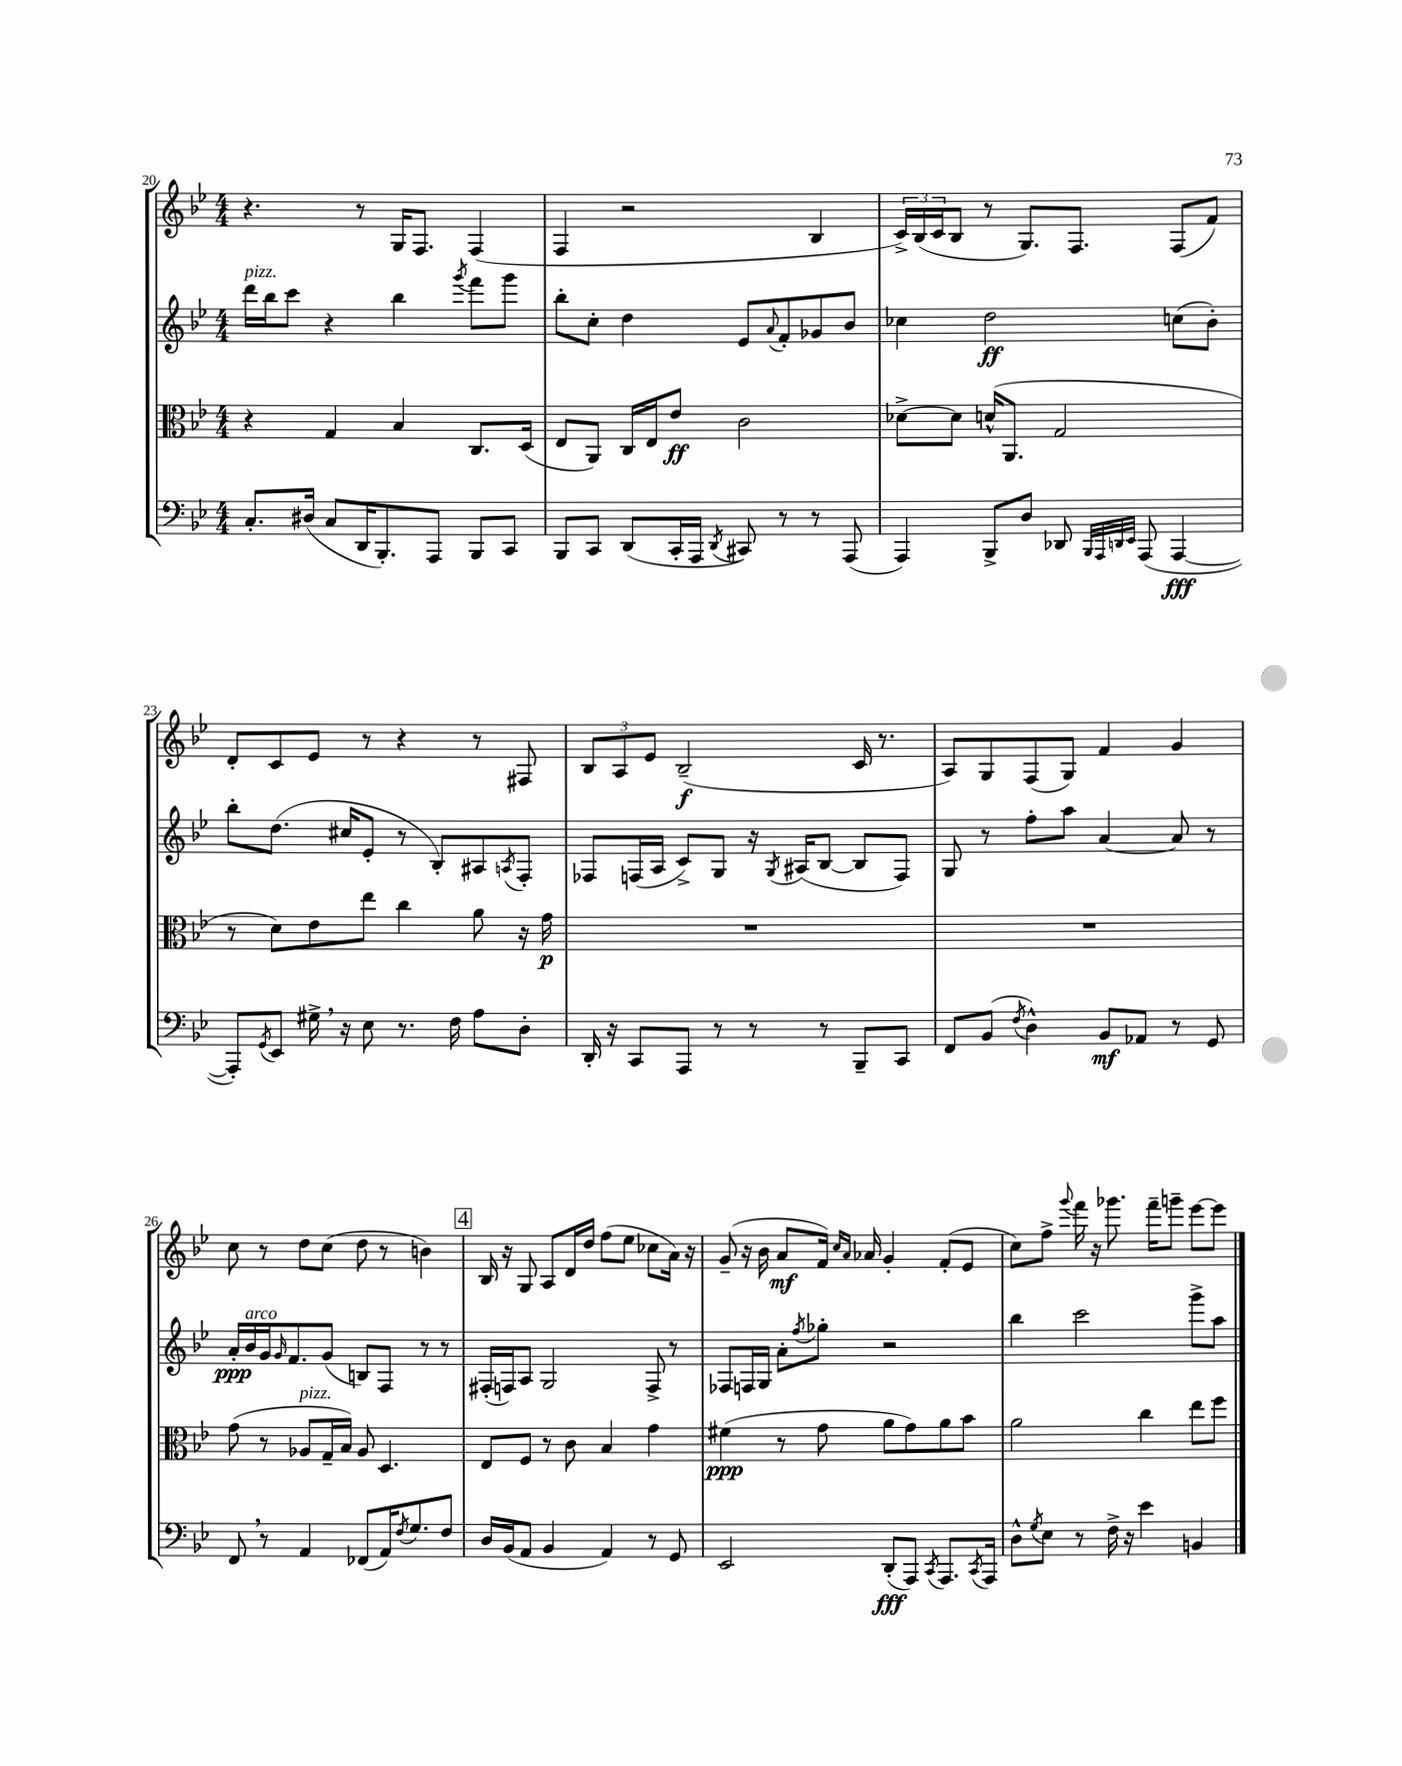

**kern	**dynam	**kern	**dynam	**kern	**dynam	**kern	**dynam
*part4	*part4	*part3	*part3	*part2	*part2	*part1	*part1
*staff4	*staff4	*staff3	*staff3	*staff2	*staff2	*staff1	*staff1
*clefF4	*	*clefC3	*	*clefG2	*	*clefG2	*
*k[b-e-]	*	*k[b-e-]	*	*k[b-e-]	*	*k[b-e-]	*
*M4/4	*	*M4/4	*	*M4/4	*	*M4/4	*
=20	=20	=20	=20	=20	=20	=20	=20
!	!	!	!	!LO:TX:a:i:t=pizz.	!	!	!
8.C'/L	.	4r	.	16ddd\LL	.	4.r	.
.	.	.	.	16bb-\J	.	.	.
.	.	.	.	8ccc\J	.	.	.
(16D#X/Jk	.	.	.	.	.	.	.
8C/L	.	4G/	.	4r	.	.	.
16DD/K	.	.	.	.	.	8r	.
8.BBB-'/)	.	.	.	.	.	.	.
.	.	4B-/	.	4bb-\	.	16G/KL	.
.	.	.	.	.	.	8.F/J	.
8AAA/J	.	.	.	.	.	.	.
.	.	.	.	8qggg/	.	.	.
8BBB-/L	.	8.C/L	.	8fff\L	.	(4F/	.
8CC/J	.	.	.	8ggg\J	.	.	.
.	.	(16D/Jk	.	.	.	.	.
=21	=21	=21	=21	=21	=21	=21	=21
8BBB-/L	.	8E-/L	.	8bb-'\L	.	4F/	.
8CC/J	.	8AA/J)	.	8cc'\J	.	.	.
(8DD/L	.	16C/LL	.	4dd\	.	2r	.
.	.	16E-/J	.	.	.	.	.
16CC'/L	.	8e-/J	ff	.	.	.	.
16AAA/JJ	.	.	.	.	.	.	.
8qDD/	.	.	.	.	.	.	.
8CC#X/)	.	2c\	.	8e-/L	.	.	.
.	.	.	.	8qqa/	.	.	.
8r	.	.	.	8f'/	.	.	.
8r	.	.	.	8g-X/	.	4B-/	.
(8AAA/	.	.	.	8b-/J	.	.	.
=22	=22	=22	=22	=22	=22	=22	=22
4AAA/)	.	[8d-X^\L	.	4cc-X\	.	24c^/LL)	.
.	.	.	.	.	.	(24B-/	.
.	.	.	.	.	.	24c/J	.
.	.	8d-\J]	.	.	.	8B-/J	.
8BBB-^/L	.	(16dn^^/KL	.	2dd\	ff	8r	.
.	.	8.AA/J	.	.	.	.	.
8D/J	.	.	.	.	.	8.G/L)	.
8DD-X/	.	2G/	.	.	.	.	.
.	.	.	.	.	.	8.F/J	.
32qqBBB-/LLL	.	.	.	.	.	.	.
32qqAAA/	.	.	.	.	.	.	.
32qqDDn/	.	.	.	.	.	.	.
32qqEE-/JJJ	.	.	.	.	.	.	.
(8AAA/	.	.	.	.	.	.	.
[4AAA/	fff	.	.	(8ccn\L	.	(8F/L	.
.	.	.	.	8b-'\J)	.	8f/J)	.
!!LO:LB:g=z
=23	=23	=23	=23	=23	=23	=23	=23
8AAA'/L])	.	8r	.	8bb-'\L	.	8d'/L	.
8qGG/	.	.	.	.	.	.	.
8EE-/J	.	8d\L)	.	(8.dd\J	.	8c/	.
16G#X^,\	.	8e-\	.	.	.	8e-/J	.
16r	.	.	.	16cc#X/KL	.	.	.
8E-\	.	8ee-\J	.	8e-'/J	.	8r	.
8.r	.	4cc\	.	8r	.	4r	.
.	.	.	.	8B-'/L)	.	.	.
16F\	.	.	.	.	.	.	.
8A\L	.	8a\	.	8A#X/	.	8r	.
.	.	.	.	8qAn/	.	.	.
8D'\J	.	16r	.	8F'/J	.	8F#X/	.
.	.	16g\	p	.	.	.	.
=24	=24	=24	=24	=24	=24	=24	=24
16DD'/	.	1r	.	8F-X/L	.	12B-/L	.
16r	.	.	.	.	.	.	.
.	.	.	.	.	.	12A/	.
8CC/L	.	.	.	(16Fn/L	.	.	.
.	.	.	.	.	.	12e-/J	.
.	.	.	.	16A/JJ	.	.	.
8AAA/J	.	.	.	8c^/L)	.	(2B-~/	f
8r	.	.	.	8G/J	.	.	.
8r	.	.	.	16r	.	.	.
.	.	.	.	8qG/	.	.	.
.	.	.	.	(16A#X/KL	.	.	.
8r	.	.	.	[8B-/J	.	.	.
8BBB-~/L	.	.	.	8B-/L]	.	16c/	.
.	.	.	.	.	.	8.r	.
8CC/J	.	.	.	8F/J)	.	.	.
=25	=25	=25	=25	=25	=25	=25	=25
8FF/L	.	1r	.	8G/	.	8A/L)	.
(8BB-/J	.	.	.	8r	.	8G/	.
8qF/	.	.	.	.	.	.	.
4D^^\)	.	.	.	8ff'\L	.	(8F/	.
.	.	.	.	8aa\J	.	8G/J)	.
8BB-/L	mf	.	.	[4a/	.	4f/	.
8AA-X/J	.	.	.	.	.	.	.
8r	.	.	.	8a/]	.	4g/	.
8GG/	.	.	.	8r	.	.	.
!!LO:LB:g=z
=26	=26	=26	=26	=26	=26	=26	=26
8FF,/	.	(8g\	.	16a'/LL	ppp	8cc\	.
!	!	!	!	!LO:TX:a:i:t=arco	!	!	!
.	.	.	.	16b-/	.	.	.
8r	.	8r	.	16g/J	.	8r	.
.	.	.	.	16qqg/	.	.	.
.	.	.	.	8.f/	.	.	.
!	!	!LO:TX:a:i:t=pizz.	!	!	!	!	!
4AA/	.	8A-X/L	.	.	.	8dd\L	.
.	.	16G~/L	.	(8g/J	.	(8cc\J	.
.	.	16B-/JJ)	.	.	.	.	.
(8FF-X/L	.	8A-/	.	8Bn/L)	.	8dd\	.
16AA/K)	.	4.D/	.	8F/J	.	8r	.
8qF/	.	.	.	.	.	.	.
8.G/	.	.	.	.	.	.	.
.	.	.	.	8r	.	4bn\)	.
8F/J	.	.	.	8r	.	.	.
!!LO:REH:place=s1:t=4
=27	=27	=27	=27	=27	=27	=27	=27
16D/LL	.	8E-/L	.	(16F#X'/LL	.	16B-/	.
(16BB-/J	.	.	.	16Fn/J)	.	16r	.
8AA/J	.	8F/J	.	8A/J	.	8G/	.
4BB-/	.	8r	.	2G/	.	8A/L	.
.	.	8c\	.	.	.	16d/L	.
.	.	.	.	.	.	16dd/JJ	.
4AA/)	.	4B-/	.	.	.	(8ff\L	.
.	.	.	.	.	.	8ee-\J	.
8r	.	4g\	.	8F^/	.	8cc-X\L	.
8GG/	.	.	.	8r	.	16a\Jk)	.
.	.	.	.	.	.	16r	.
=28	=28	=28	=28	=28	=28	=28	=28
2EE-/	.	(4f#X\	ppp	8F-X/L	.	(8g~/	.
.	.	.	.	16Fn/L	.	16r	.
.	.	.	.	16G/JJ	.	16b-\	.
.	.	8r	.	8a'\L	.	8a/L	mf
.	.	.	.	8qff/	.	.	.
.	.	8g\	.	8gg-X'\J	.	16f/Jk)	.
.	.	.	.	.	.	16qqcc/LL	.
.	.	.	.	.	.	16qqa/JJ	.
.	.	.	.	.	.	16a-X/	.
(8DD'/L	fff	8a\L	.	2r	.	4g'/	.
8AAA/J)	.	8g\)	.	.	.	.	.
8qCC/	.	.	.	.	.	.	.
8.AAA/L	.	8a\	.	.	.	(8f'/L	.
.	.	8b-\J	.	.	.	8e-/J	.
8qCC/	.	.	.	.	.	.	.
16AAA/Jk	.	.	.	.	.	.	.
=29	=29	=29	=29	=29	=29	=29	=29
8D^^\L	.	2a\	.	4bb-\	.	8cc\L)	.
8qG/	.	.	.	.	.	.	.
8E-\J	.	.	.	.	.	8ff^\J	.
.	.	.	.	.	.	8qqggg/	.
8r	.	.	.	2ccc\	.	16fff\	.
.	.	.	.	.	.	16r	.
16F^\	.	.	.	.	.	8.ggg-X\	.
16r	.	.	.	.	.	.	.
4e-\	.	4cc\	.	.	.	.	.
.	.	.	.	.	.	16fff~\KL	.
.	.	.	.	.	.	8gggn~\J	.
4BBn/	.	8ee-\L	.	8ggg^\L	.	[8eee-\L	.
.	.	8ff\J	.	8aa\J	.	8eee-\J]	.
==	==	==	==	==	==	==	==
*-	*-	*-	*-	*-	*-	*-	*-
